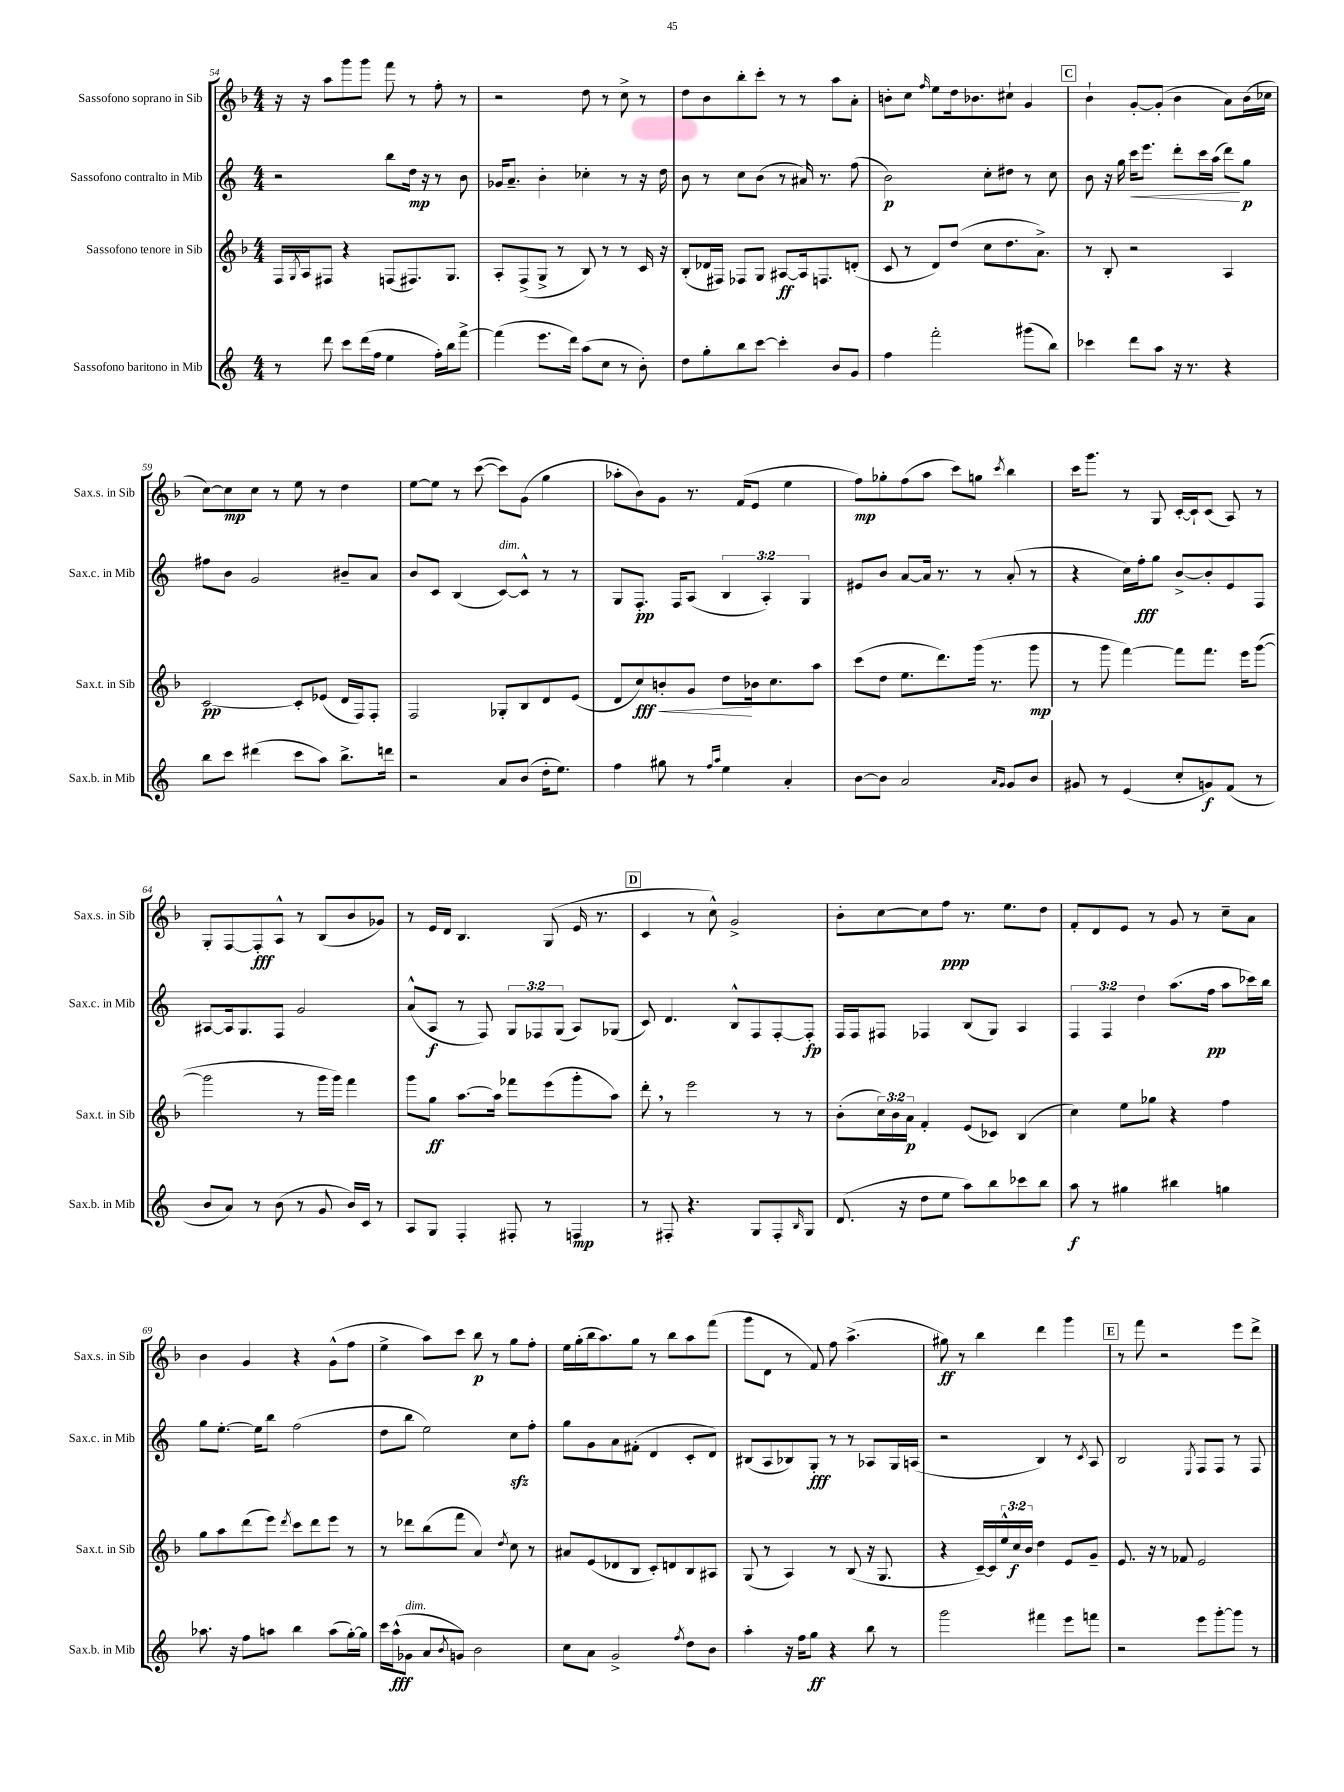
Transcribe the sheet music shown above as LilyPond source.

<<
\new StaffGroup <<
\new Staff = "s0" \with { instrumentName = "Sassofono soprano in Sib" shortInstrumentName = "Sax.s. in Sib" } {
    \clef treble \key f \major \numericTimeSignature \time 4/4
    r16 r16 a''8 g'''8 g'''8 f'''8 r8 f''8-. r8 |
    r2 d''8 r8 c''8-> r8 |
    d''8 bes'8 bes''8-. c'''8-. r8 r8 a''8 a'8-. |
    b'8-. c''8 \grace { f''16 } e''8 d''16 bes'8. cis''8-! g'4 |
    \mark \markup { \box "C" } bes'4-! g'8~-. g'8-.( bes'4 a'8) bes'16( ces''16 |
    c''8~) c''8\mp c''8 r8 e''8 r8 d''4 |
    e''8~ e''8 r8 c'''8~( c'''8) g'8( g''4 |
    aes''8-. bes'8) g'8 r8. f'16( e'8 e''4 |
    f''8\mp) ges''8-. f''8( a''8 c'''8) g''8 \acciaccatura { c'''8 } bes''4 |
    c'''16 g'''8. r8 g8 c'16~-. c'16-! c'8( a8) r8 |
    g8-. f8~ f8-.\fff a8-^ r8 bes8( bes'8 ges'8) |
    r8 e'16 d'16 bes4. g8( e'16 r8. |
    \mark \markup { \box "D" } c'4 r8 c''8-^) g'2-> |
    bes'8-. c''8~ c''8 f''8\ppp r8. e''8. d''8 |
    f'8-. d'8 e'8 r8 g'8 r8 c''8-- a'8 |
    bes'4 g'4 r4 g'8-^( f''8 |
    e''4-> a''8) c'''8 bes''8\p r8 g''8 f''8-. |
    e''16 g''16-.( bes''16 a''8.) g''8 r8 bes''8 a''8 f'''8( |
    g'''8 d'8 r8 f'8) f''8 a''4.->( |
    gis''8\ff) r8 bes''4 d'''4 g'''4 |
    \mark \markup { \box "E" } r8 f'''8 r2 e'''8 d'''8-> \bar "|." |
}
\new Staff = "s1" \with { instrumentName = "Sassofono contralto in Mib" shortInstrumentName = "Sax.c. in Mib" } {
    \clef treble \key c \major \numericTimeSignature \time 4/4 \override Staff.TupletNumber.text = #tuplet-number::calc-fraction-text
    r2 b''8 d''16\mp r16 r8 b'8 |
    ges'16 a'8.-- b'4-. ces''4-. r8 r16 d''16 |
    b'8 r8 c''8 b'8( r8 ais'16) r8. f''8( |
    b'2\p) c''8-. dis''8 r8 c''8 |
    \mark \markup { \box "C" } b'8 r16 g''16 c'''16\< e'''8. d'''8-. c'''16 a''16( d'''8\!) g''8\p |
    fis''8 b'8 g'2 bis'8-- a'8 |
    b'8 c'8 b4( c'8~^\markup { \italic "dim." }) c'8-^ r8 r8 |
    g8 f8.-.\pp f16 a8( \tuplet 3/2 { b4 a4-.) g4 } |
    eis'8 b'8 a'8~ a'16 r8. r8 a'8-.( r8 |
    r4 c''16) f''16-.\fff g''8 b'8~-> b'8-. e'8 f8 |
    ais8~ ais16 g8. f8 g'2 |
    a'8-^( a8\f r8 f8) \tuplet 3/2 { g8 fes8 g8( } a8) ges8( |
    \mark \markup { \box "D" } c'8) d'4. b8-^ f8 f8~-. f8-.\fp |
    f16 f16 fis8 fes4 b8( g8) a4 |
    \tuplet 3/2 { f4 f4 d''4 } a''8.( f''16\pp a''8 ces'''16) b''16 |
    g''8 e''8.~-. e''16 b''8 f''2( |
    d''8 b''8 e''2) c''8\sfz f''8-. |
    g''8 g'8 a'8 fis'8-.( d'4 c'8-. d'8) |
    bis8( a8 bes8) g8-.\fff r8 r8 aes8 g16 a16( |
    r2 b4) r8 \acciaccatura { c'8 } a8 |
    \mark \markup { \box "E" } b2 \acciaccatura { e8 } f8 f8 r8 f8 \bar "|." |
}
\new Staff = "s2" \with { instrumentName = "Sassofono tenore in Sib" shortInstrumentName = "Sax.t. in Sib" } {
    \clef treble \key f \major \numericTimeSignature \time 4/4 \override Staff.TupletNumber.text = #tuplet-number::calc-fraction-text
    f16 \acciaccatura { g8 } a16 fis8 r4 f8( fis8.) g8. |
    a8-. f8->( g8-> r8 bes8) r8 r8 c'16 r16 |
    bes8-.( des'16 fis16) fes8 g8 ais8~\ff ais16 f8. d'8-.( |
    c'8 r8 d'8) d''8( c''8 d''8. a'8.->) |
    \mark \markup { \box "C" } r8 bes8-. r2 a4 |
    c'2~\pp c'8-. ees'8( d'16 f16) f8-. |
    f2 ges8-. bes8 d'8 e'8( |
    d'8 c''8\fff) b'8-.\< g'8 d''8\! bes'16 c''8. a''8 |
    c'''8( d''8 e''8. d'''8.) g'''16( r8. g'''8\mp |
    r8 g'''8 f'''4~) f'''8 f'''8. e'''16 g'''8~( |
    g'''2 r8 g'''16 g'''16) f'''4 |
    g'''8 g''8\ff a''8.~ a''16 fes'''8 e'''8( g'''8-. a''8) |
    \mark \markup { \box "D" } d'''8-. \breathe r8 e'''2 r8 r8 |
    bes'8-.( \tuplet 3/2 { c''16) bes'16 a'16\p } f'4-. e'8( ces'8) bes4( |
    c''4) e''8 ges''8 r4 f''4 |
    g''8 a''8 d'''8( e'''8) \acciaccatura { d'''8 } c'''8 d'''8 e'''8 r8 |
    r8 des'''8 bes''8( f'''8 a'4) \acciaccatura { d''8 } c''8 r8 |
    ais'8 e'8( des'8 bes8 c'8-.) d'8 bes8 ais8 |
    g8( r8 a4) r8 bes8( r16 g8. |
    r4 c'16~--) c'16 \tuplet 3/2 { e''16-^ c''16\f bes'16 } d''4 e'8 g'8-- |
    \mark \markup { \box "E" } e'8. r16 r8 fes'8 e'2 \bar "|." |
}
\new Staff = "s3" \with { instrumentName = "Sassofono baritono in Mib" shortInstrumentName = "Sax.b. in Mib" } {
    \clef treble \key c \major \numericTimeSignature \time 4/4
    r8 d'''8 c'''8 d'''16( f''16 e''4 f''16-.) b''16 f'''8~-> |
    f'''4( e'''8. d'''16) a''8( c''8 r8 b'8-.) |
    d''8 g''8-. b''8 c'''8~ c'''4-. b'8 g'8 |
    f''4 f'''2-. gis'''8( b''8) |
    \mark \markup { \box "C" } ces'''4 d'''8 a''8 r16 r8. r4 |
    b''8 c'''8 dis'''4( c'''8 a''8) b''8.-> d'''16 |
    r2 a'8 b'8( d''16-. e''8.) |
    f''4 gis''8 r8 \grace { f''16 a''16 } e''4 a'4-. |
    b'8~ b'8 a'2 \grace { a'16 g'16 } g'8 b'8 |
    gis'8 r8 e'4( c''8-. g'8\f) f'8( r8 |
    b'8 a'8) r8 b'8( r8 g'8 b'16) c'16 r8 |
    a8 g8 f4-. fis8-. r8 f4\mp |
    \mark \markup { \box "D" } r8 fis8-. r4. g8 fis8-. \grace { b16 } g8 |
    d'8.( r16 d''8 e''8 a''8) b''8 ces'''8 b''8 |
    a''8\f r8 gis''4 bis''4 g''4 |
    aes''8. r16 f''8 a''8 b''4 a''8( g''16~-.) g''16 |
    c'''16 a''16-^\fff( ges'8^\markup { \italic "dim." } a'8 \acciaccatura { b'8 } g'8) b'2 |
    c''8 a'8 g'2-> \acciaccatura { f''8 } d''8 b'8 |
    a''4-. r16 f''16 g''8\ff r4 b''8 r8 |
    g'''2 fis'''4 e'''8 f'''8 |
    \mark \markup { \box "E" } r2 e'''8 g'''8~-. g'''8 r8 \bar "|." |
}
>>
>>
\layout { \context { \Score currentBarNumber = #54 } }
